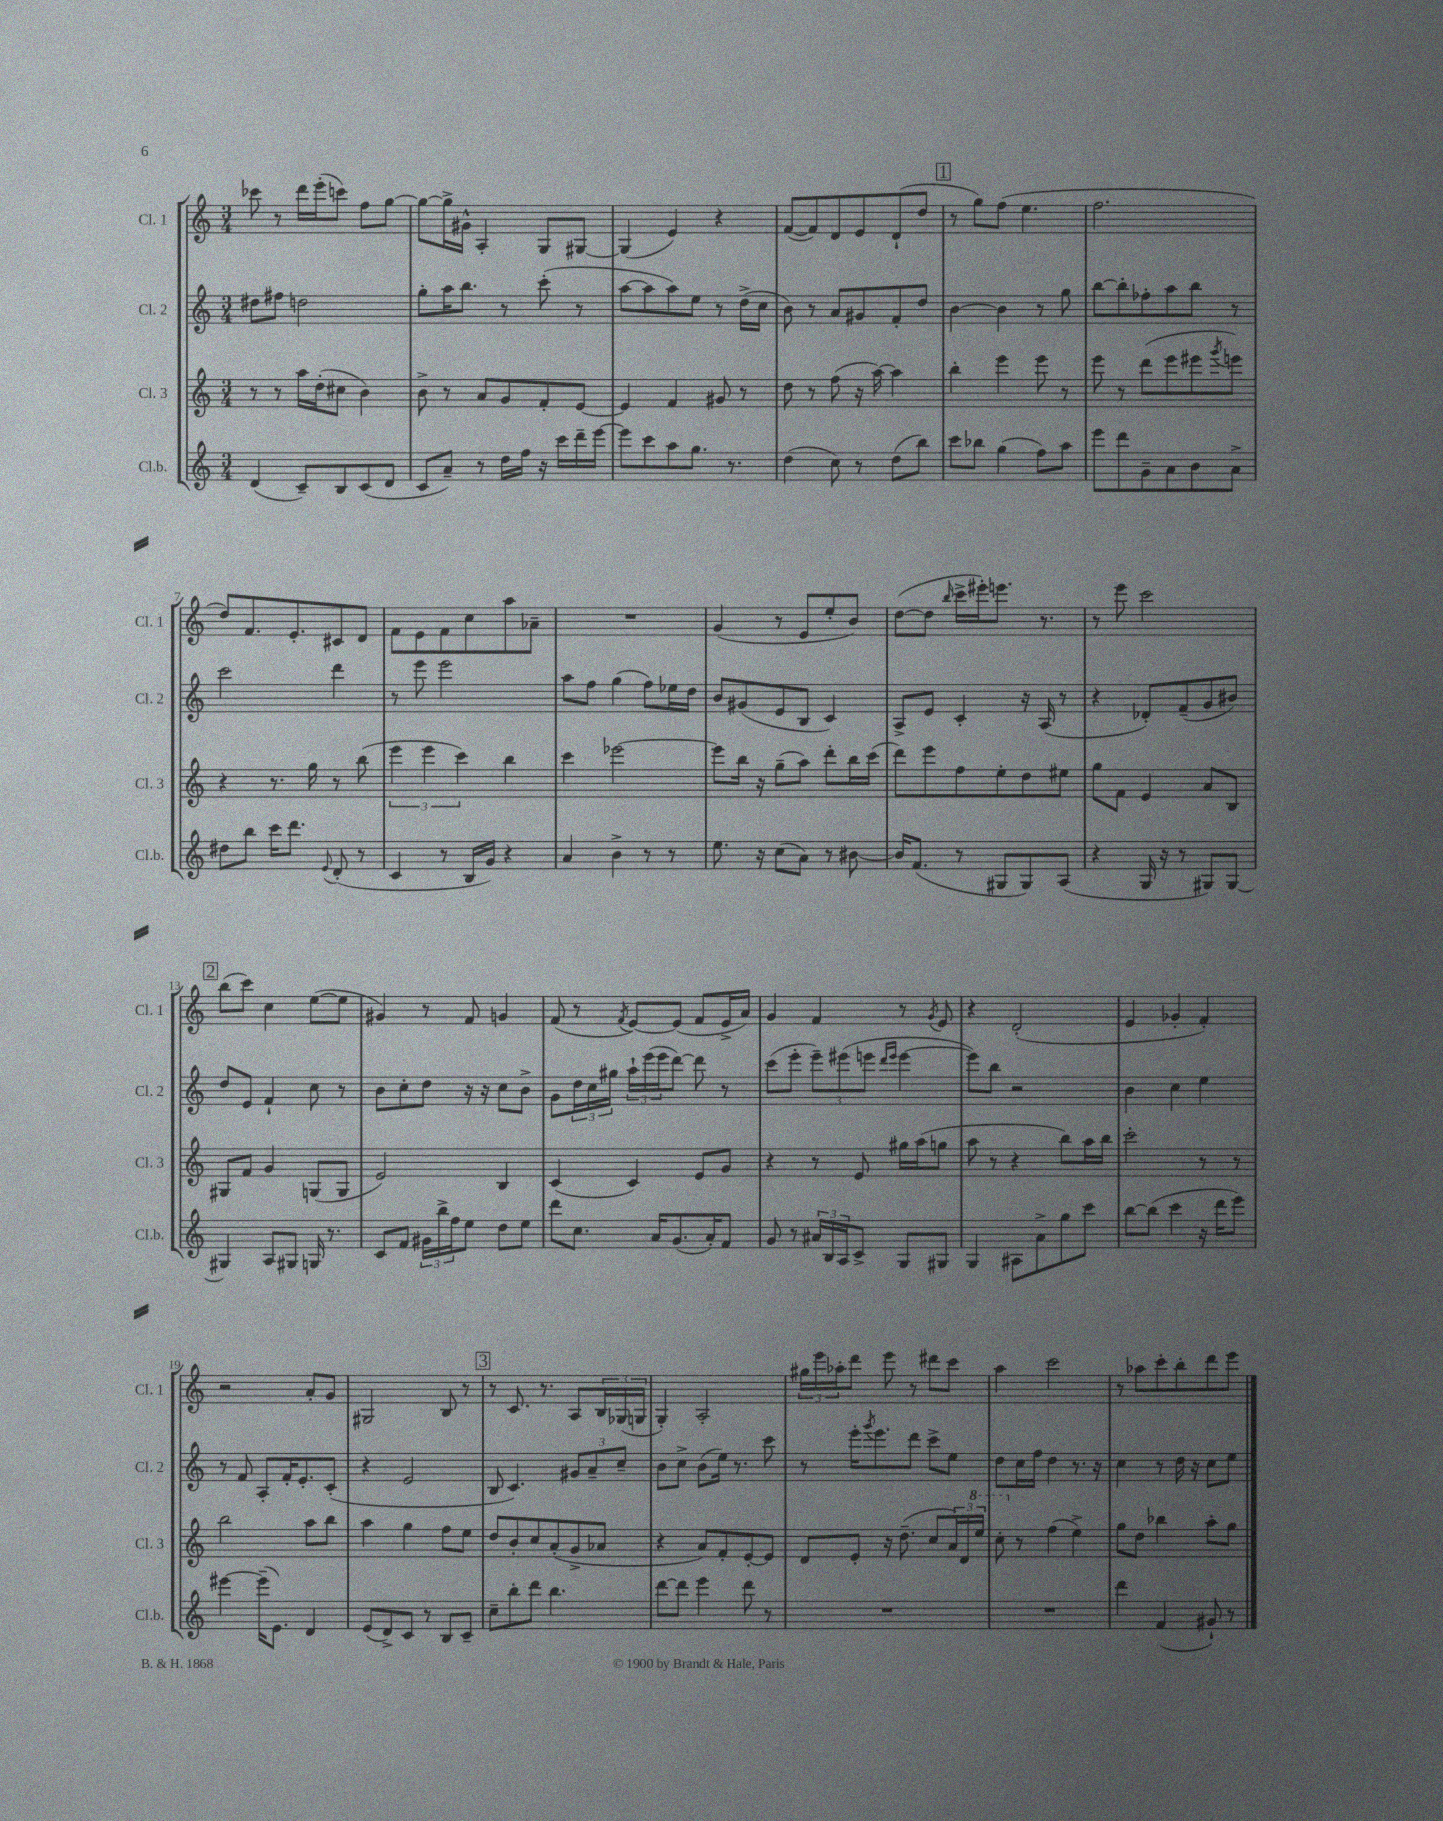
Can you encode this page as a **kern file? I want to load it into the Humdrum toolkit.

**kern	**kern	**kern	**kern
*staff4	*staff3	*staff2	*staff1
*clefG2	*clefG2	*clefG2	*clefG2
*k[]	*k[]	*k[]	*k[]
*M3/4	*M3/4	*M3/4	*M3/4
(4d	8r	8dd#	8ccc-
.	8r	8ff#	8r
8c~)	16aa	2dd	16ddd
.	(16dd'	.	(16eee'
8B	8cc#	.	8ccc)
(8c	4b)	.	8ff
8d	.	.	[8gg
=	=	=	=
8c	8b^	8gg'	8gg_
8a~)	8r	16aa	16gg^]
.	.	8.bb	16g#^^
8r	8a	.	4A'
16dd	8g	8r	.
16ff	.	.	.
16r	8f'	(8ccc'	8G
16ccc	.	.	.
16ddd~	[8e	8r	[8G#
[16eee	.	.	.
=	=	=	=
8eee]	4e]	[8aa	(4G#]
8ccc	.	8aa]	.
8aa	4f	8aa)	4e)
8.gg	.	8ee	.
.	8g#	8r	4r
8.r	.	.	.
.	8r	(16dd^	.
.	.	16cc	.
=	=	=	=
(4dd	8dd	8b)	([8f
.	8r	8r	8f])
8cc)	(8ff	8a	8d
8r	16r	8g#	8e
.	[16aa)	.	.
(8dd	4aa]	8f'	(8d`
8bb)	.	8dd	8dd
=	=	=	=
8ccc	4bb'	[4b	8r
8bb-	.	.	8gg)
(4gg	4eee	4b]	(8ff
.	.	.	4.ee
8ff)	8eee	8r	.
8aa	8r	8gg	.
=	=	=	=
8eee	8eee	[8bb	2.ff
8ddd	8r	8bb']	.
8g~	(8ddd	8ff-'	.
8a	8eee	8aa	.
8b	8eee#	8bb	.
.	8qggg	.	.
8a^	8eee)	8r	.
=	=	=	=
8dd#	4r	2ccc	8dd)
8bb	.	.	8.f
16ccc	8.r	.	.
8.ddd	.	.	8.e'
.	16gg	.	.
8qqe	.	.	.
(8d'	8r	4ddd	8c#
8r	(8bb	.	8d
=	=	=	=
4c	6eee	8r	8f
.	.	8eee	8e
.	6eee	.	.
8r	.	2eee	8f
.	6ccc)	.	.
16B	.	.	8cc
16g)	.	.	.
4r	4bb	.	8aa
.	.	.	8a-~
=	=	=	=
4a	4ccc	8aa	2.r
.	.	8ff	.
4b^	[2eee-	(4gg	.
8r	.	8ff)	.
8r	.	16ee-	.
.	.	16dd	.
=	=	=	=
8.ee	8eee-]	8b	(4g
.	16bb	(8g#	.
16r	16r	.	.
(8cc	(8gg~	8e	8r
8a)	8aa)	8B	8e
8r	8ddd'	4c)	8ee'
[8b#	16bb	.	8b)
.	(16ccc	.	.
=	=	=	=
16b#]	8ddd)	8A^	([8dd
(8.f	.	.	.
.	8eee	8e	8dd]
.	.	.	16qqbb
8r	8ff	4c'	16ccc^
.	.	.	16eee#')
8G#	8ee'	.	8.eee
8G#)	8dd	16r	.
.	.	(16A	8.r
(8A	8ee#	8r	.
=	=	=	=
4r	8gg	4r	8r
.	8f	.	8eee
16G	4e	8d-')	2ccc
16r	.	.	.
8r	.	(8f~	.
8G#)	8a	8g	.
[8G#	8B	8b#)	.
=	=	=	=
4G#]	8G#	8dd	(8bb
.	8f	8e	8ccc)
8A	4g	4f`	4cc
8G#	.	.	.
16G	(8G	8cc	([8ee
8.r	.	.	.
.	8G	8r	8ee]
=	=	=	=
8c	2e)	8b	4g#)
8f	.	8cc'	.
24g#	.	8dd	8r
24bb^	.	.	.
24ff	.	.	.
8ee	.	16r	8f
.	.	16r	.
8dd	4B	8cc	4g
8ee	.	8b^	.
=	=	=	=
8ddd	(4c	8g	(8f
8.cc	.	24dd	8r
.	.	24cc	.
.	.	24gg#	.
.	.	.	8qf
.	4c)	24aa`	[8e)
.	.	(24eee	.
16a	.	.	.
.	.	24eee	.
(8.g	.	[8ddd)	(8e]
.	8e	8ddd]	8f
16a')	.	.	.
8f	8g	8r	16e^
.	.	.	16a)
=	=	=	=
8g	4r	(8ccc	4g
8r	.	8eee'	.
24a#	8r	12eee~)	4f
24B	.	.	.
24A	.	(12eee#	.
8c^	8e	.	.
.	.	12eee	.
.	.	16qqddd	.
.	.	16qqeee	.
8G	16gg#	[4eee	8r
.	(16aa	.	.
.	.	.	8qg
8G#	8gg	.	8e
=	=	=	=
4G	8aa	8eee])	4r
.	8r	8bb	.
8A#	4r	2r	(2d'
8a^	.	.	.
8gg	8bb)	.	.
8ccc	16aa	.	.
.	16bb	.	.
=	=	=	=
[8bb	2ccc'	4b	4e
(8bb]	.	.	.
4ccc	.	4cc	4g-'
16r	8r	4ee	4f')
16ddd	.	.	.
8eee)	8r	.	.
=	=	=	=
[4eee#	2bb	8r	2r
.	.	8f	.
(16eee#~]	.	8A'	.
8.e)	.	.	.
.	.	16f'	.
.	.	8.e'	.
4d	8aa	.	8a'
.	8bb	(8c'	8g
=	=	=	=
(8e	4aa	4r	2G#
8d^)	.	.	.
8c	4gg	2e	.
8r	.	.	.
8B	8ff	.	8B
8c~	8ee	.	8r
=	=	=	=
8cc~	8dd	8B	8r
8bb'	8b'	4.c)	8.c
8ddd	8cc	.	.
.	.	.	8.r
4.bb	(8a'	.	.
.	8g^	12g#	8A
.	.	12a~	.
.	8a-	.	24B
.	.	12cc~	(24G-
.	.	.	24G
=	=	=	=
[8ddd	4r	8b	4G')
8ddd]	.	8cc^	.
4eee	8a)	(8b	2A'
.	8f'	16ee)	.
.	.	8.r	.
8ddd	[8e'	.	.
8r	8e]	8ccc	.
=	=	=	=
2.r	8d	8r	24gg#
.	.	.	24eee
.	.	.	24aa-'
.	8e'	16eee'	8ddd
.	.	8qggg	.
.	.	8.eee	.
.	16r	.	8eee
.	(8.dd~	.	.
.	.	8ddd	8r
.	8cc	8ccc^	8ddd#
.	24a)	8ee	8ccc
.	24d	.	.
.	24eee	.	.
=	=	=	=
2.r	8ccc'	8dd	4aa
.	8r	16cc	.
.	.	16ff	.
.	(4ff	4dd	2ccc
.	4ee^)	8.r	.
.	.	16r	.
=	=	=	=
4ddd	8gg	4cc	8r
.	8dd	.	8aa-
(4f	4bb-	8r	8ccc'
.	.	16dd	8bb'
.	.	16r	.
8g#`)	8aa'	8cc	8ddd
8r	8gg	8ee	8eee
==	==	==	==
*-	*-	*-	*-
